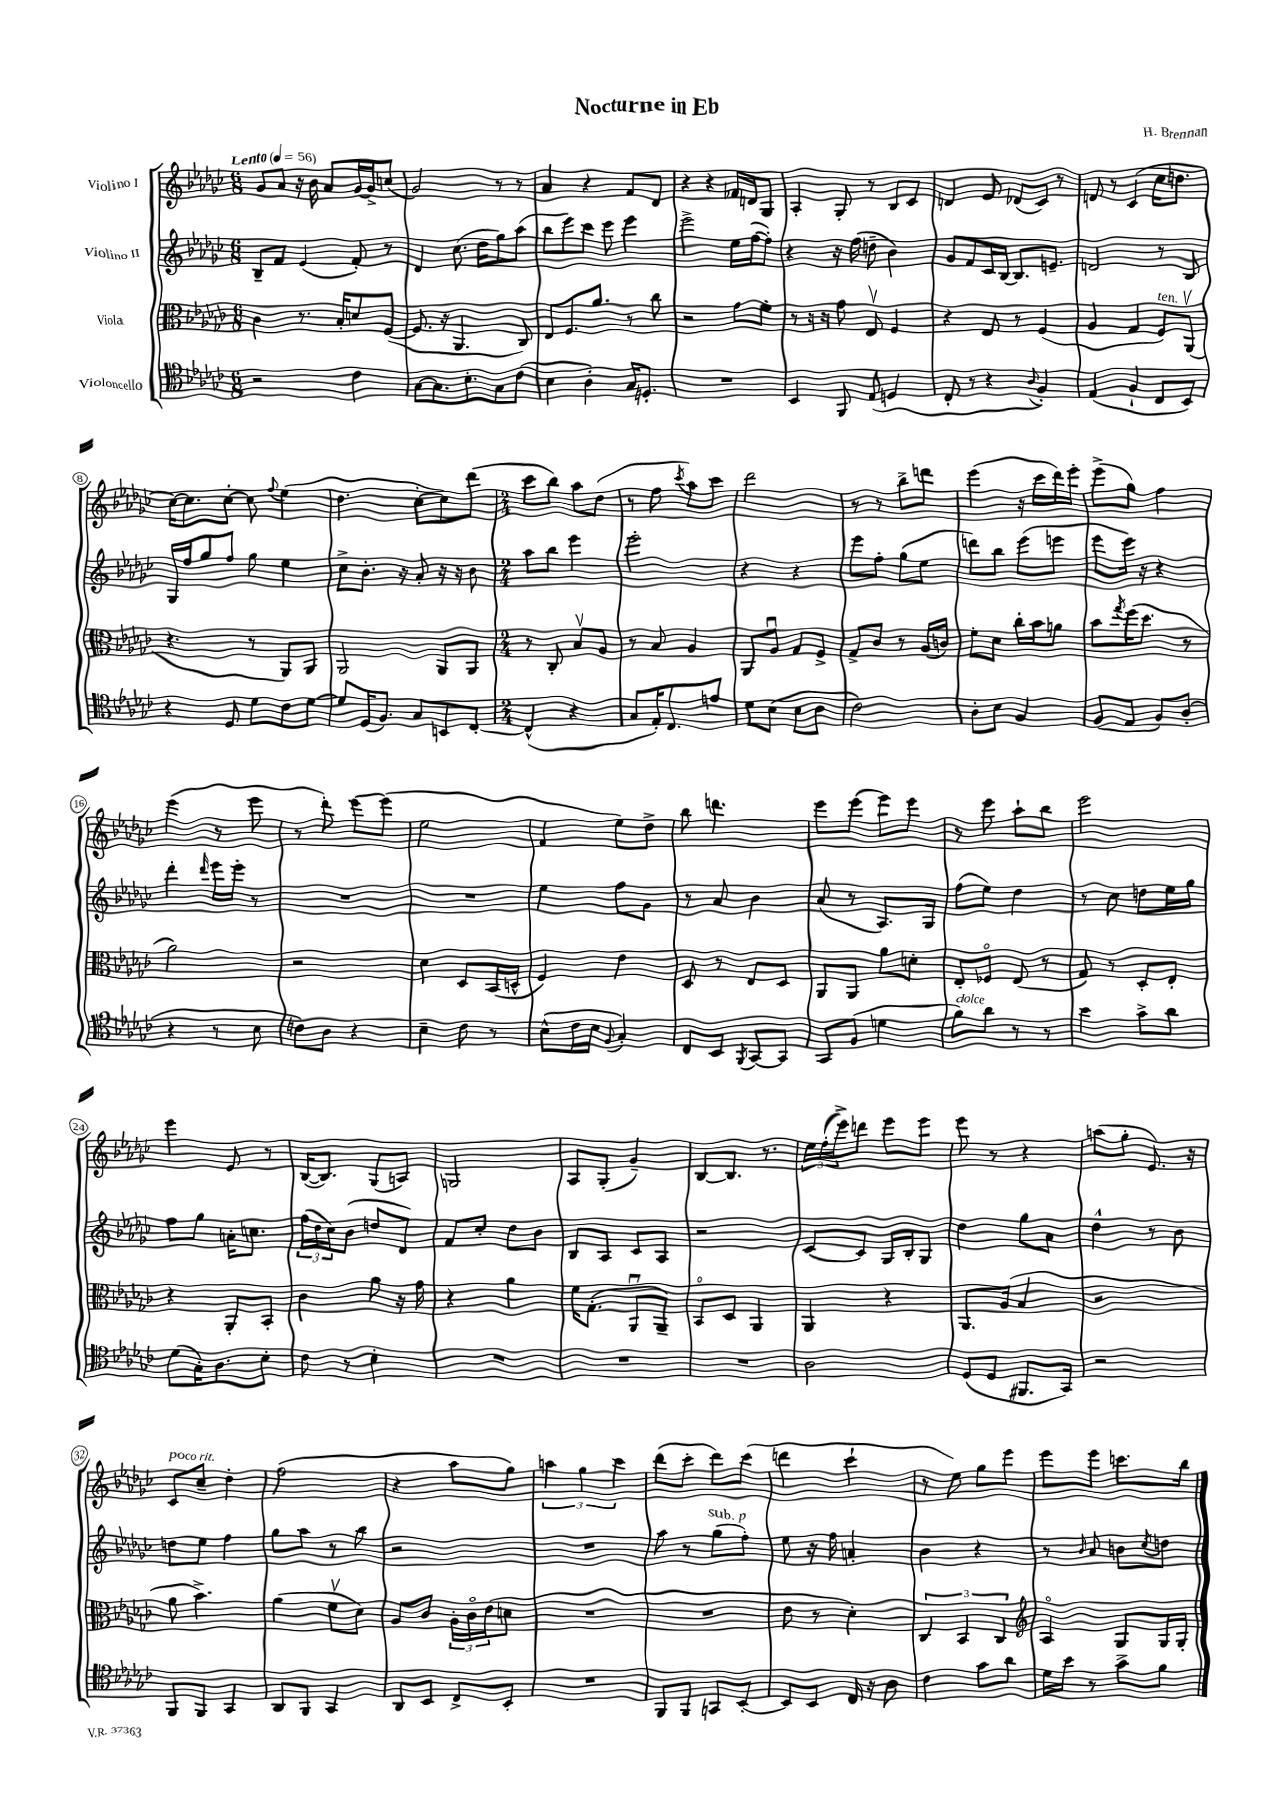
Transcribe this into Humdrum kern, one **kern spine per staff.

**kern	**kern	**kern	**kern
*part4	*part3	*part2	*part1
*staff4	*staff3	*staff2	*staff1
*I"Violoncello	*I"Viola	*I"Violino II	*I"Violino I
*clefC4	*clefC3	*clefG2	*clefG2
*k[b-e-a-d-g-c-]	*k[b-e-a-d-g-c-]	*k[b-e-a-d-g-c-]	*k[b-e-a-d-g-c-]
*M6/8	*M6/8	*M6/8	*M6/8
*MM56	*MM56	*MM56	*MM56
=1	=1	=1	=1
!	!	!	!LO:TX:a:B:t=Lento
2r	4c-\	8B-~/L	8g-/L
.	.	8f/J	8a-/J
.	8.r	(4e-/	16r
.	.	.	16b-\
.	.	.	8a-/L
.	16B-'/KL	.	.
4c-\	8dn/	8f'/)	[16g-/L
.	.	.	16g-^/J]
.	([8F/J	8r	(8ccn/J
=2	=2	=2	=2
[8G-\L	8.F/]	4d-/	2g-/)
8.G-\]	.	.	.
.	16r	.	.
.	4.AA-/	(8.cc-\	.
8.B-'\	.	.	.
.	.	16dd-\KL	.
8G-\	.	8gg-\)	8r
(8c-\J	8C-/)	(8aa-\J	8r
=3	=3	=3	=3
4B-\	8E-/L	8bb-\L	4a-/
.	8.F/	8eee-\)	.
4A-'\)	.	8ccc-\J	4r
.	8.a-/J	.	.
.	.	8eee-\	.
16G-/KL	8r	4eee-\	8f/L
8.Dn'/J	.	.	.
.	8cc-\	.	8d-/J
=4	=4	=4	=4
2.r	2r	2eee-^\	4r
.	.	.	4r
.	8g-\L	16ee-\LL	16f-X/LL
.	.	([16ff\J	16dn/J
.	8f'\J	8ff'\J])	8G-/J
=5	=5	=5	=5
4BB-/	8r	4r	4A-'/
.	16r	.	.
.	16r	.	.
8FF/	8g-\	16r	8G-'/
.	.	(16ff\	.
(8E-/	8E-v/	8ddn~\	8r
4Dn/	4F/	4b-\)	8B-/L
.	.	.	8c-/J
=6	=6	=6	=6
8C-'/	4r	8g-/L	4dn/
8r	.	8f/	.
4r	8E-/	16c-/L	8e-/
.	.	[16B-/JJ	.
.	8r	8.B-/L]	(8d-X/L
8qqA-/	.	.	.
4F'/)	(4F/	.	8c-/J)
.	.	8.en~/J	.
.	.	.	8r
=7	=7	=7	=7
(4E-/	4A-/	2dn/	8dn/
.	.	.	8r
4F`/	4G-/	.	(4c-/
!	!LO:TX:a:i:t=ten.	!	!
8C-/L	8F/L)	8r	16cc-\KL
.	.	.	8.ddn\J
8BB-/J)	(8AA-v/J	8B-/	.
!!LO:LB:g=z
=8	=8	=8	=8
4r	4.r	16G-/LL	[16cc-\KL)
.	.	16ff/J	8.cc-\]
.	.	8gg-/	.
8D-/	.	8ff/J	[8cc-'\J
8d-\L	8r	8gg-\	8cc-\]
.	.	.	8qqff/
8c-\	8AA-/L)	4ee-\	(4ee-\
[8d-\J	8AA-/J	.	.
=9	=9	=9	=9
8d-/L]	2AA-/	8cc-^\L	4.dd-\
(16D-/K	.	8.b-'\J	.
8.F/J)	.	.	.
.	.	16r	.
8G-/L	.	8a-'/	[8cc-'\L
8BBn/	8AA-/L	16r	8cc-\])
.	.	16r	.
[8C-'/J	8AA-/J	8b-\	(8ddd-\J
=10	=10	=10	=10
*M2/4	*M2/4	*M2/4	*M2/4
(4C-^^/]	8r	8aa-\L	8ccc-\L
.	8C-'/	8bb-\J	8bb-\J)
4r	8B-v/L	4eee-\	8aa-\L
.	8A-/J	.	(8dd-\J
=11	=11	=11	=11
8G-/L	8r	2eee-'\	8r
16E-'/K)	8B-/	.	8ff\
8.C-/	.	.	.
.	.	.	8qccc-/
.	4A-/	.	8aa-\L)
8en/J	.	.	8ccc-\J
=12	=12	=12	=12
8d-\L	8AA-/L	4r	2ddd-\
(8B-\J	8A-u/J	.	.
8B-\L	8G-/L	4r	.
8A-\J	8F^/J	.	.
=13	=13	=13	=13
2c-\)	8G-^/L	8eee-\L	8r
.	8c-/J	8ff'\J	8r
.	8r	(8gg-\L	8bb-^\L
.	(16A-/LL	8ee-\J	8dddn\J
.	16cn/JJ)	.	.
=14	=14	=14	=14
8A-'\L	8f'\L	8dddn\L)	(4eee-\
8B-\J	8d-\J	8bb-\J	.
4F/	16cc-'\LL	(8eee-\L	16r
.	16b-\J	.	16ccc-\LL
.	8an\J	8eeen\J	16ddd-\)
.	.	.	16eee-'\JJ
=15	=15	=15	=15
(8F/L	8b-\L	8eee-\L	(8eee-^\L
.	8qgg-/	.	.
8E-/J	(16ff\K	16eee-\Jk)	8gg-\J)
.	8.dd-\J	16r	.
8F/L)	.	4r	4ff\
(8A-'/J	8r	.	.
!!LO:LB:g=z
=16	=16	=16	=16
4r	2a-\)	4ddd-'\	(4eee-\
.	.	16qqddd-/	.
8r	.	16eee-\LL	8r
.	.	16eee-'\JJ	.
8B-\	.	8r	8eee-\
=17	=17	=17	=17
8cn\L)	2r	2r	8r
8A-\J	.	.	8ddd-'\)
4r	.	.	[8eee-\L
.	.	.	(8eee-\J]
=18	=18	=18	=18
4B-~\	4d-\	2r	2ee-\
8c-\	8D-/L	.	.
8r	(16BB-/L	.	.
.	16Dn^^/JJ	.	.
=19	=19	=19	=19
(8B-^^\L	4F/)	4ee-\	4f/
16c-\L	.	.	.
16B-\JJ	.	.	.
8qqF/	.	.	.
4G-'/)	4e-\	8ff\L	8ee-\L)
.	.	8g-\J	8dd-^\J
=20	=20	=20	=20
8C-/L	8D-/	8r	8bb-\
8BB-/J	8r	8a-/	4.dddn\
8qFF/	.	.	.
[8GG-/L	8E-/L	4b-\	.
8GG-/J]	8D-/J	.	.
=21	=21	=21	=21
8GG-/L	8AA-/L	(8a-/	8eee-\L
(8F/J	8AA-/J	8r	[8eee-\J
4dn\	8a-\L	8.A-/L)	8eee-\L]
.	8dn'\J	.	8eee-\J
.	.	16G-/Jk	.
=22	=22	=22	=22
!LO:TX:a:i:t=dolce	!	!	!
8f\L)	8E-'/L	(8ff\L	8r
8a-\J	8F-X/J	8ee-\J)	8eee-\
8r	(8E-/	4dd-\	8aa-`\L
8r	8r	.	8bb-\J
=23	=23	=23	=23
4b-\	8G-/)	8r	2eee-\
.	8r	8cc-\	.
8g-^\L	8D-'/L	8ddn\L	.
8a-\J	8E-'/J	16ee-\L	.
.	.	16gg-\JJ	.
!!LO:LB:g=z
=24	=24	=24	=24
(8d-\L	4r	8ff\L	4eee-\
16G-'\K)	.	8gg-\J	.
8.A-\	.	.	.
.	8AA-'/L	16an'\KL	8e-/
.	.	8.ccn\J	.
8B-'\J	8BB-'/J	.	8r
=25	=25	=25	=25
8c-\	4c-\	(24ff\LL	([16B-/KL
.	.	24dd-\	.
.	.	.	8.B-/J])
.	.	24cc-\J)	.
8r	.	(8b-\J	.
4B-'\	8a-\	8ddn/L	(8G-/L
.	16r	8d-/J)	8An/J)
.	16g-\	.	.
=26	=26	=26	=26
2r	4r	8f/L	2Gn/
.	.	8cc-'/J	.
.	4a-\	8dd-\L	.
.	.	8b-\J	.
=27	=27	=27	=27
2r	16f\KL	8B-/L	8A-/L
.	(8.G-'\J	.	.
.	.	8A-/J	(8G-'/J
.	8AA-u/L	8c-/L	4g-~/)
.	8AA-~/J)	8A-/J	.
=28	=28	=28	=28
2r	8BB-/L	2r	[8B-/L
.	8D-/J	.	8.B-/J]
.	4AA-/	.	.
.	.	.	8.r
=29	=29	=29	=29
2A-\	4AA-/	[8c-/L	24ee-\LL
.	.	.	(24ff'\
.	.	.	24eee-^\J)
.	.	8c-/J]	8dddn\J
.	4r	16G-/LL	8eee-\L
.	.	16B-'/J	.
.	.	8G-/J	8eee-\J
=30	=30	=30	=30
(8D-/L	8.AA-/L	4dd-\	8eee-\
8D-/J	.	.	8r
.	(16A-/Jk	.	.
8.FF#X/L	4B-/	8gg-\L	4r
.	.	8a-\J	.
16GG-/Jk)	.	.	.
=31	=31	=31	=31
2r	2r	4dd-^^\	(8aan\L
.	.	.	8gg-'\J
.	.	8r	8.e-/)
.	.	8b-\	.
.	.	.	16r
!!LO:LB:g=z
=32	=32	=32	=32
!	!	!	!LO:TX:a:i:t=poco rit.
8FF/L	8a-\	8ddn\L	8c-/L
8FF/J	4.b-^\)	8ee-\J	8cc-~/J
4GG-/	.	4ff\	4dd-'\
=33	=33	=33	=33
8AA-/L	(4a-\	8gg-\L	(2ff\
8FF/J	.	8aa-\J	.
4GG-/	8fv\L	8r	.
.	8d-\J)	8bb-\	.
=34	=34	=34	=34
8AA-/L	8A-/L	2r	4r
8BB-/J	8c-/J	.	.
8C-^/L	24A-'\LL	.	8aa-\L
.	24c-\	.	.
.	(24e-\J	.	.
8BB-'/J	8dn\J	.	8gg-\J)
=35	=35	=35	=35
2r	2r	2r	6aan\
.	.	.	6gg-\
.	.	.	6ccc-\
=36	=36	=36	=36
8FF/L	2r	8aa-\	(8ddd-\L
8FF/J	.	8r	8ccc-'\J
!	!	!LO:TX:a:i:t=sub. p	!
8GGn/L	.	(8gg-\L	8ddd-\L)
[8BB-'/J	.	8ff'\J)	(8ccc-\J
=37	=37	=37	=37
8BB-/L]	8e-\	8ee-\	4dddn\
8BB-/J	8r	16r	.
.	.	16ff\	.
16C-/	4d-'\)	4an'/	4ccc-`\
16r	.	.	.
8A-\	.	.	.
=38	=38	=38	=38
4c-\	6C-/	4b-\	8r
.	.	.	8ee-\)
.	6BB-/	.	.
8g-\L	.	4r	8gg-\L
.	6C-/	.	.
8a-\J	.	.	8eee-\J
=39	=39	=39	=39
*	*clefG2	*	*
16d-\LL	4A-/	8r	8eee-\L
16b-\JJ	.	.	.
.	.	16qqb-/	.
8r	.	8a-/	8eee-\J
8g-^\L	8G-/L	8bn\L	8.cccn\L
.	.	8qcc-/	.
8f\J	16G-/L	8ddn\J	.
.	16G-'/JJ	.	16bb-\Jk
==	==	==	==
*-	*-	*-	*-
